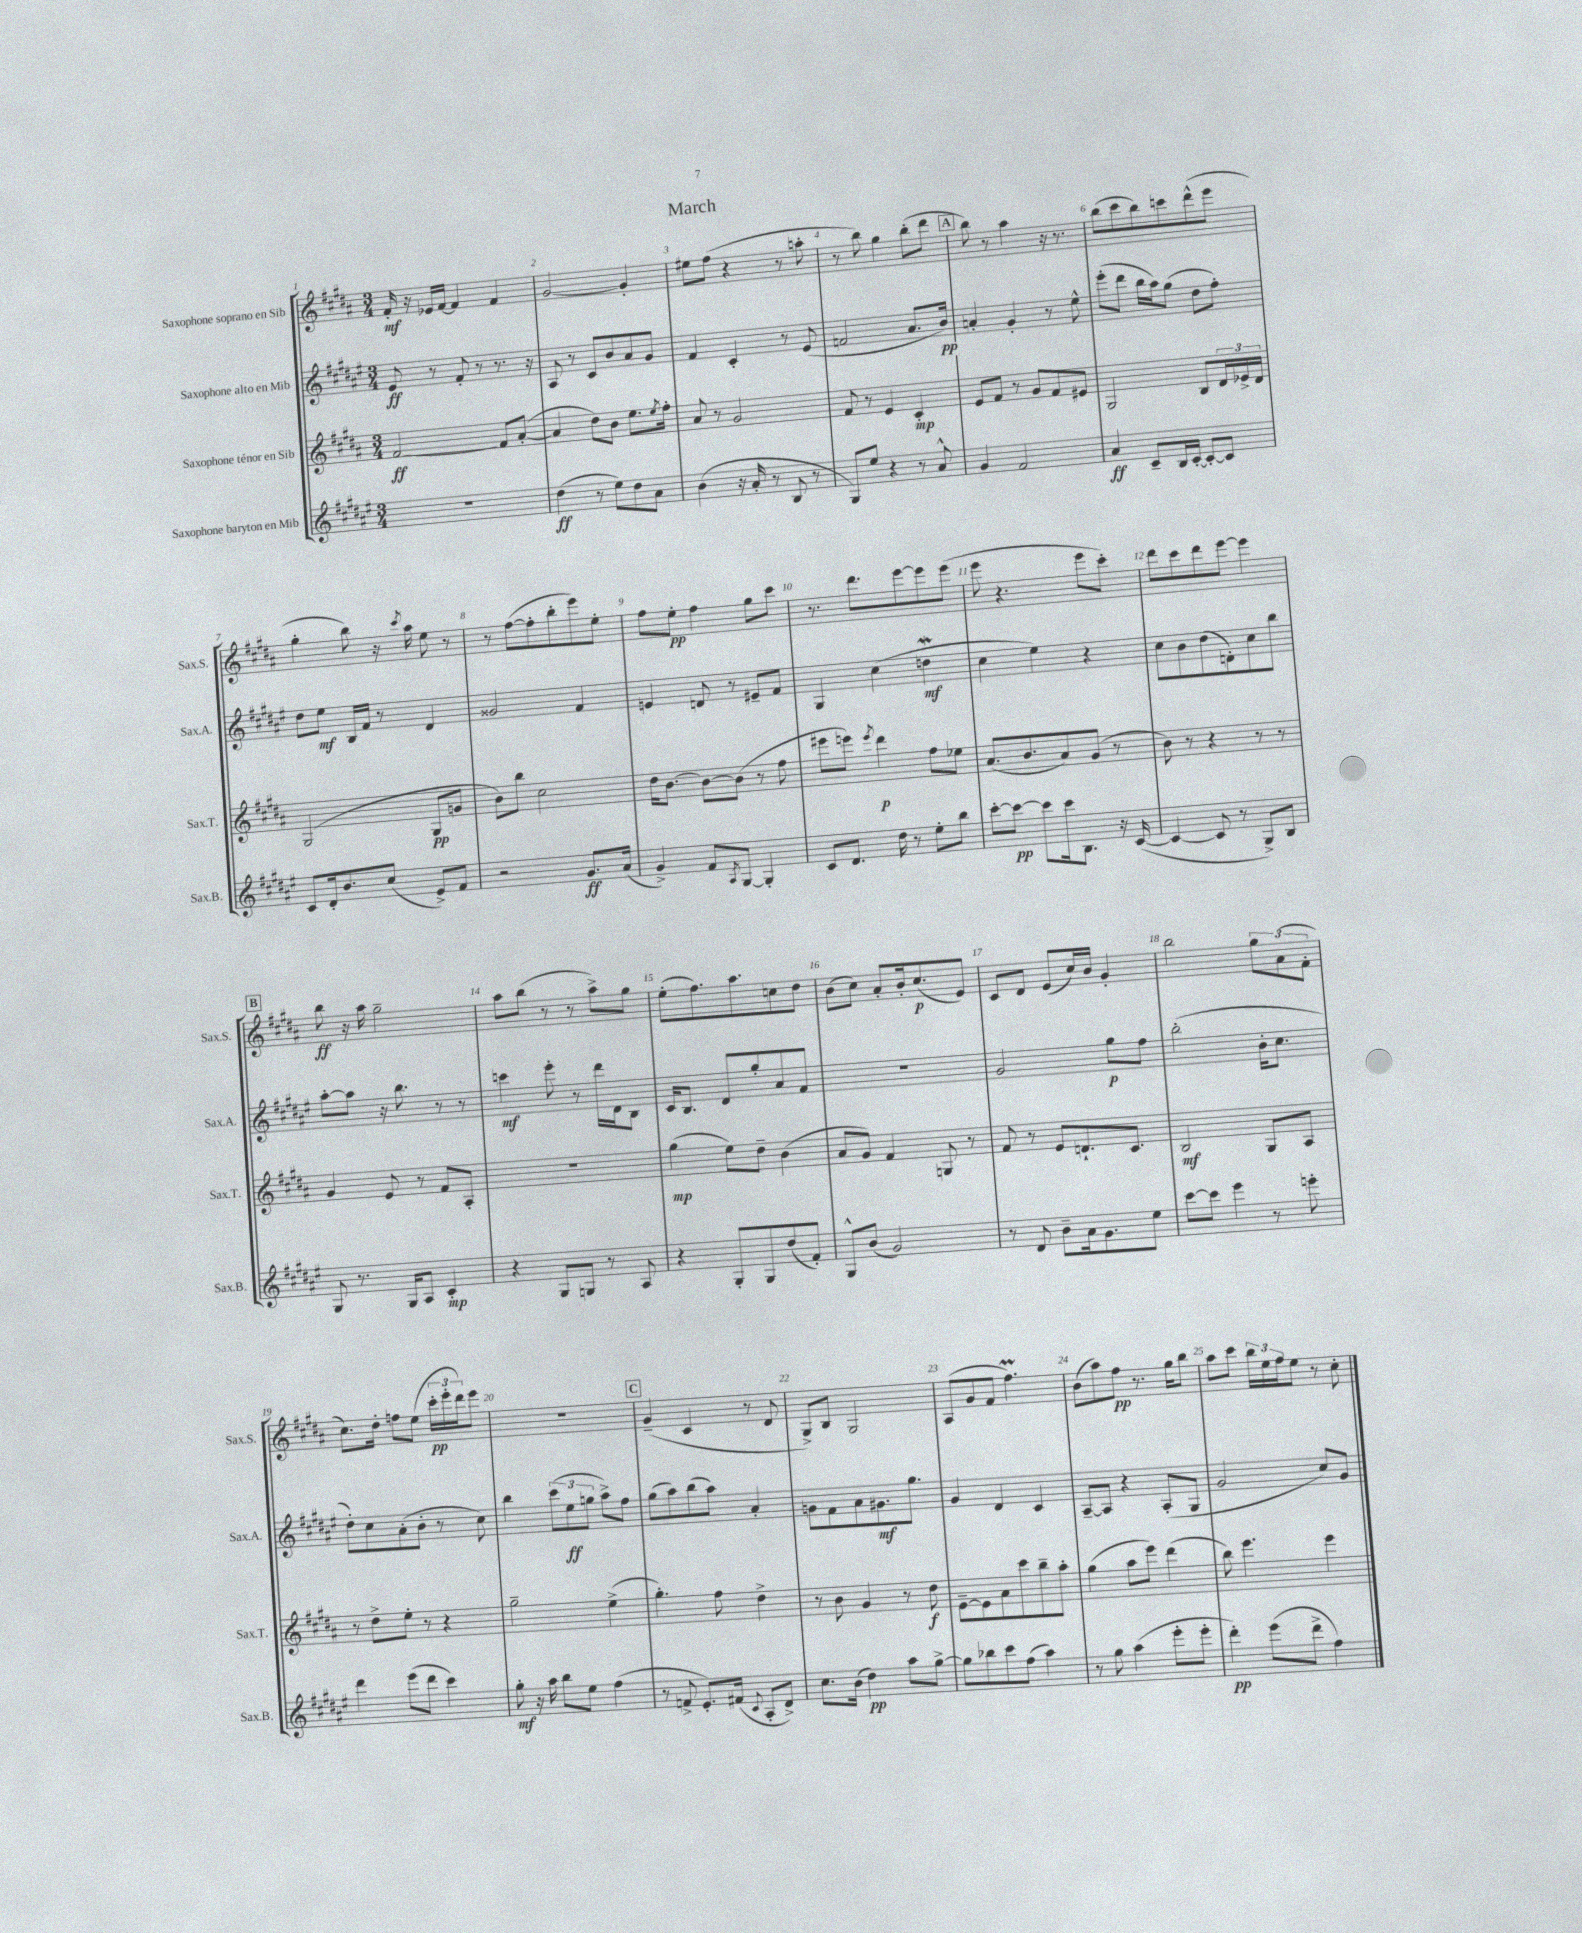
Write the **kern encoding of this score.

**kern	**kern	**kern	**kern
*staff4	*staff3	*staff2	*staff1
*clefG2	*clefG2	*clefG2	*clefG2
*k[f#c#g#d#a#e#]	*k[f#c#g#d#a#]	*k[f#c#g#d#a#e#]	*k[f#c#g#d#a#]
*M3/4	*M3/4	*M3/4	*M3/4
2.r	[2f#	8e#	16f#'
.	.	.	16r
.	.	8r	16e-
.	.	.	[16f#
.	.	8f#'	4f#]
.	.	8r	.
.	8f#]	8.r	4f#
.	([8a#'	.	.
.	.	16r	.
=	=	=	=
(4dd#	4a#]	8A#	[2g#
.	.	8r	.
8r	8dd#)	8c#	.
8ee#)	8b	8b	.
8dd#	8.ee	8a#	4g#']
8a#	.	8g#	.
.	8qee	.	.
.	16ff#'	.	.
=	=	=	=
(4b	8a#	4f#	8ee#
.	8r	.	(8ff#
16r	2g#	4c#'	4r
16a#'	.	.	.
8r	.	.	.
8B	.	8r	8r
8r	.	(8e#	8aa'
=	=	=	=
8G#)	8f#	2f	8r
8ee#	8r	.	8bb)
4r	4e	.	4gg#
8r	4c#'	8.a#	(8bb'
8a#^^	.	.	8ddd#
.	.	16b)	.
=	=	=	=
4g#	8e	4a'	8bb)
.	8f#	.	8r
2f#	8r	4g#'	4aa#
.	8g#	.	.
.	8f#	8r	16r
.	.	.	8.r
.	8e#	8ee#^^	.
=	=	=	=
4a#	2G#	(8eee#'	(8bb
.	.	8ddd#	8ccc#
8c#~	.	16bb	8bb)
.	.	16aa#)	.
16B	.	(8gg#	8ccc
[16c#'	.	.	.
8c#'_	8B	8dd#	(8ddd#^^
8c#]	24d#	8ff#')	8eee
.	24e-^	.	.
.	24d#	.	.
=	=	=	=
8c#	(2G#	8dd#	4gg#'
16d#'	.	8ee#	.
8.b	.	.	.
.	.	16B	8bb)
.	.	16f#	.
(8cc#	.	8r	16r
.	.	.	8qccc#
.	.	.	16aa#
8e#^)	8G#	4d#	8ee
8f#	8g	.	8r
=	=	=	=
2r	8b)	2g##	8r
.	8bb	.	([8ff#
.	2cc#	.	8ff#']
.	.	.	8bb'
8.g#	.	4f#	8eee)
.	.	.	8ee'
(16a#	.	.	.
=	=	=	=
4g#^)	16dd#	4e	8ff#
.	[8.b	.	.
.	.	.	8ee'
8f#	8b_	8d	4ff#
8qA#	.	.	.
[8G#	(8b]	8r	.
4G#']	8r	8e#~	8gg#
.	8ff#	8f#	8ccc#
=	=	=	=
8c#	8eee#	4G#	8.r
8.d#	8eee)	.	.
.	.	.	8.ddd#
.	8qeee	.	.
.	4ddd#	(4cc#	.
16dd#	.	.	.
8r	.	.	[8eee
8ee#'	8ff#	4dd	8eee]
8bb	8ee-	.	(8eee
=	=	=	=
[8ccc#'	(8.a#	4cc#	8eee
8ccc#_	.	.	4.r
.	8.b	.	.
8ccc#]	.	4ee#)	.
16ccc#	8a#)	.	.
8.B	.	.	.
.	(8g#	4r	8eee
16r	8r	.	8ccc#')
([16c#	.	.	.
=	=	=	=
4c#_	8b)	8cc#	8ddd#
.	8r	8b	8ccc#
8c#]	4r	(8dd#	8ddd#
8r	.	8d')	[8eee
8G#^)	8r	8cc#	4eee]
8B	8r	8bb	.
=	=	=	=
8G#	4g#	[8aa#'	8bb
8.r	.	8aa#]	16r
.	.	.	16aa#
.	8e	16r	2gg#~
16G#	.	8.bb	.
8A#	8r	.	.
4c#'	8f#	8r	.
.	8A#'	8r	.
=	=	=	=
4r	2.r	4ccc	8aa#
.	.	.	(8bb
8G#	.	8eee#'	8r
8G	.	8r	8r
8r	.	16ddd#	8aa#^)
.	.	16d#	.
8A#	.	8B	8gg#
=	=	=	=
4r	(4gg#	16c#	(8ee'
.	.	8.B	.
.	.	.	8.ff#)
8G#'	8ee)	8d#	.
.	.	.	8.aa#
8G#	8dd#~	8gg#'	.
(8dd#	(4b	8a#	8cc
8f#')	.	8f#	8dd#
=	=	=	=
8G#^^	8a#	2.r	(8b
(8b	8g#)	.	8cc#)
2g#)	4f#	.	8a#'
.	.	.	16b'
.	.	.	(8.cc#
.	8G	.	.
.	8r	.	8e)
=	=	=	=
8r	8f#	2g#	8c#
8d#	8r	.	8d#
8b~	8e	.	(8e
16a#	8.d`	.	16cc#)
8.g#	.	.	16b
.	.	8gg#	4g#'
.	8.c#	.	.
8ee#	.	8ff#	.
=	=	=	=
[8ccc#	2B	(2bb'	2bb
8ccc#]	.	.	.
4eee#	.	.	.
8r	8G#	16b'	12gg#
.	.	8.cc#	.
.	.	.	(12a#
8eee'	8A#	.	.
.	.	.	12f#'
=	=	=	=
4ddd#	8r	8dd#')	8.cc#)
.	8dd#^	8cc#	.
.	.	.	16dd#'
(8eee#	8ee'	(8a#'	8ff
8ddd#	8r	8b'	(8ee
4ccc#)	4r	8r	24ccc#'
.	.	.	24eee'
.	.	.	24ddd#)
.	.	8cc#)	8eee
=	=	=	=
8gg#'	2gg#~	4bb	2.r
16r	.	.	.
16aa#	.	.	.
8bb	.	(12ccc#	.
.	.	12ee#	.
8ee#	.	.	.
.	.	12gg	.
(4ff#	(4ee^	8aa#^)	.
.	.	8ff#	.
=	=	=	=
8r	4.gg#')	(8gg#	(4g#~
8f^	.	8aa#)	.
8.e#')	.	(8bb	4c#
.	8ff#	8aa#)	.
(16f#	.	.	.
8qqc#	.	.	.
8A#'	4dd#^	4a#'	8r
8d#^)	.	.	8d#
=	=	=	=
8.cc#	8r	8g	8G#^)
.	8b	8f#	8B
(16b	.	.	.
4dd#)	4g#	8a#	2G#
.	.	8.g#	.
8aa#	8r	.	.
.	.	8.gg#	.
[8gg#^	8dd#	.	.
=	=	=	=
8gg#]	[8e~	4g#	(8A#
8bb-	8e]	.	8g#
8ccc#	8a#	4d#	8f#
(8ff#	8ccc#	.	4.ff#)
4aa#)	8bb~	4c#	.
.	8aa#'	.	.
=	=	=	=
8r	(4gg#	[8A#~	(8b
8gg#	.	8A#]	8aa#)
(4aa#	8aa#	4r	8ff#
.	8eee)	.	8.r
8eee#'	(4ddd#	(8A#'	.
.	.	.	16gg#
8eee#'	.	8G#	8bb
=	=	=	=
4ddd#')	8bb)	2g#	8aa#
.	4.eee	.	8ccc#
(8eee#	.	.	24bb
.	.	.	24ee
.	.	.	24ff#
8ddd#^	.	.	8ee
4ff#)	4eee	8cc#)	8r
.	.	8g#	8cc#'
==	==	==	==
*-	*-	*-	*-
